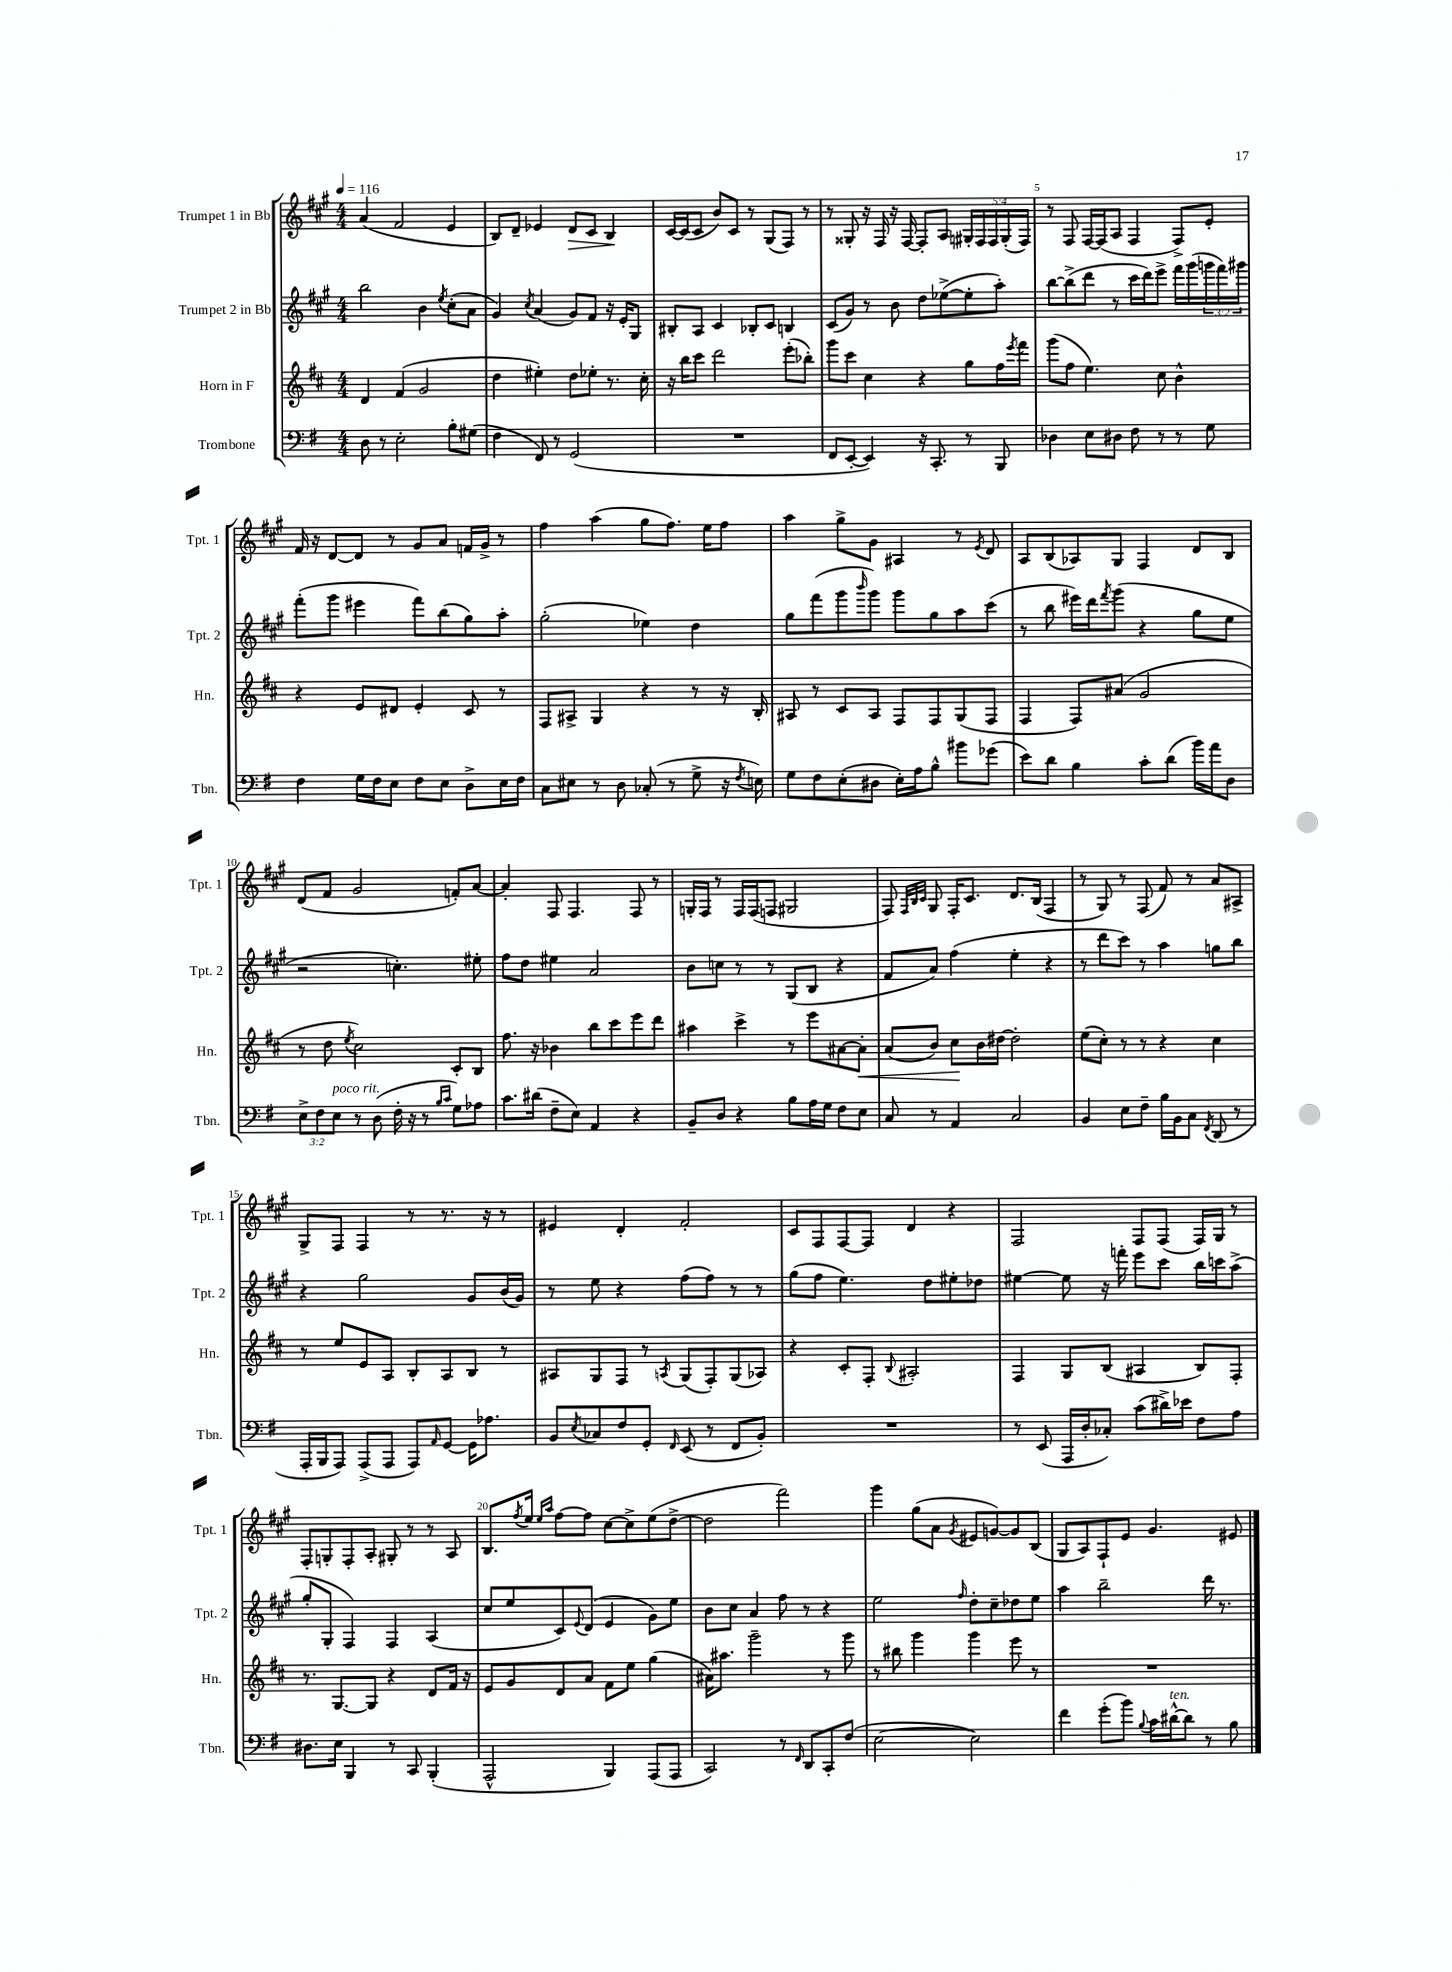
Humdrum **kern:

**kern	**kern	**kern	**kern
*staff4	*staff3	*staff2	*staff1
*clefF4	*clefG2	*clefG2	*clefG2
*k[f#]	*k[f#c#]	*k[f#c#g#]	*k[f#c#g#]
*M4/4	*M4/4	*M4/4	*M4/4
*MM116	*MM116	*MM116	*MM116
8D	4d	2bb	(4a
8r	.	.	.
2E'	(4f#	.	2f#
.	2g	4b	.
.	.	8qee	.
8B'	.	(8cc#'	4e
(8G#	.	8a	.
=	=	=	=
4F#	4dd	4g#)	8B)
.	.	.	8d~
.	.	8qcc#	.
8FF#)	4ee#')	(4a	4e-
8r	.	.	.
(2GG	8dd	8g#)	8d
.	8ee-'	8f#	8c#
.	8.r	16r	4B
.	.	16e'	.
.	.	8G#	.
.	16cc#'	.	.
=	=	=	=
1r	16r	8B#'	[16c#
.	16bb	.	(16c#]
.	8ccc#	8A	8c#
.	2ddd	4c#	8b)
.	.	.	8c#
.	.	8B-'	8r
.	.	8c#	(8G#
.	(8eee'	4B	8F#)
.	8bb-')	.	8r
=	=	=	=
8FF#	8ggg	(8c#	8r
[8EE'	8ccc#	8g#)	8G##'
4EE])	4cc#	8r	16r
.	.	.	16F#
.	.	8b	16r
.	.	.	[16F#
16r	4r	8dd	8F#']
8.CC'	.	.	.
.	.	([8ee-^	8A
8r	8gg	8ee-']	20G#'
.	.	.	20F#
.	.	.	20F#
8BBB	16ff#	8aa')	.
.	.	.	(20G#'
.	8qeee	.	.
.	16fff#	.	.
.	.	.	20F#)
=	=	=	=
4D-	(8ggg	[8bb	8r
.	8ff#	(8bb^]	8F#
8E	4.ee)	8ddd	[16F#
.	.	.	(16F#]
8D#	.	8r	8A
8F#	.	16ccc#	4F#
.	.	16ddd)	.
8r	8cc#	8eee^	.
8r	4b^^	16fff#	8F#^)
.	.	(16ggg#	.
8G	.	24ggg	8e'
.	.	24fff#)	.
.	.	24ggg#	.
=	=	=	=
4F#	4r	(8fff#'	16f#
.	.	.	16r
.	.	8ggg#	[8d
16G	8e	4eee#	8d]
16F#	.	.	.
8E	8d#	.	8r
8F#	4e'	8fff#)	8g#
8E	.	(8bb	8a
8D^	8c#	8gg#)	16f
.	.	.	16g#^
16E	8r	8aa'	8r
16F#	.	.	.
=	=	=	=
8C	8F#	(2gg#'	4ff#
8E#	8A#^	.	.
8r	4G	.	(4aa
8D	.	.	.
(8C-'	4r	4ee-)	8gg#
8r	.	.	8.ff#)
8G^	8r	4dd	.
.	.	.	16ee
16r	16r	.	8ff#
8qF#	.	.	.
16E)	16B'	.	.
=	=	=	=
8G	8A#	8gg#	4aa
8F#	8r	(8fff#	.
(8E'	8c#	8ggg#	8gg#^
.	.	16qqbbb	.
8D#	8A#	8ggg#)	8g#
16E')	8F#	8ggg#	4A#
16A	.	.	.
8B^^	8F#	8gg#	.
8b#	(8G	8aa	8r
.	.	.	8qe
(8g-	8F#	(8ccc#	8d
=	=	=	=
8e)	4F#	8r	8A
8d	.	8bb	(8B
4B	8F#)	16eee#)	8A-)
.	.	16ddd	.
.	.	8qfff#	.
.	(8a#	(8ggg#	8G#
8c'	2g	4r	4F#
(8d	.	.	.
16b)	.	8gg#	8d
16a	.	.	.
8D	.	8ee	8B
=	=	=	=
12E^	8r	2r	(8d
12F#	.	.	.
.	8dd	.	8f#
12E	.	.	.
.	8qee	.	.
8r	2cc#)	.	2g#
(8D	.	.	.
16F#'	.	4.cc')	.
16r	.	.	.
8r	.	.	.
16qqB	.	.	.
16qqc	.	.	.
8G)	8c#'	.	8f')
8A-	8B	8ee#'	[8a
=	=	=	=
8.c	8.ff#	8ff#	4a']
.	.	8dd	.
(16d#	16r	.	.
8F#~	4b-	4ee#	8F#
8E)	.	.	4.F#
4AA	8bb	2a	.
.	8ccc#	.	.
4r	8eee	.	8F#
.	8ddd	.	8r
=	=	=	=
8BB~	4aa#	8b	16G'
.	.	.	16F#
8D	.	8cc	8r
4r	4ccc#^	8r	16F#
.	.	.	(16F#
.	.	8r	8F
8B	8r	(8G#	2G#
16A	8eee	8B	.
16G	.	.	.
8F#	[8a#	4r	.
8E	8a#']	.	.
=	=	=	=
8C	(8a	8f#	8F#)
.	.	.	32qqF#
.	.	.	32qqB
.	.	.	32qqc#
8r	8b)	8a)	8G#
4AA	8cc#	(4ff#	16F#'
.	.	.	8.c#
.	16b	.	.
.	[16dd#	.	.
2C	2dd#']	4ee'	8.d
.	.	.	(16B
.	.	4r	4F#
=	=	=	=
4BB	(8ee	8r	8r
.	8cc#')	8ddd	8G#)
8E	8r	8ccc#)	8r
8F#~	8r	8r	(8F#
16B	4r	4aa	8f#)
16BB	.	.	.
8C	.	.	8r
8qFF#	.	.	.
(8DD	4cc#	8gg	8a
8r	.	8bb	8A#^
=	=	=	=
16AAA'	8r	4r	8G#^
16BBB	.	.	.
8AAA)	8ee	.	8F#
(8AAA^	8e	2gg#	4F#
8AAA	8A	.	.
8AAA)	8B'	.	8r
16qqAA	.	.	.
[8GG	8A	.	8.r
16GG]	8B	8g#	.
8.A-	.	.	16r
.	8r	(16b	8r
.	.	16g#)	.
=	=	=	=
8BB	8A#	8r	4e#
8qE	.	.	.
8C-	8G	8ee	.
8F#	8F#	4r	4d'
8GG'	8r	.	.
16qqFF#	8qA	.	.
(8EE	(8G	(8ff#	2f#'
8r	8F#')	8ff#)	.
8FF#	(8G	8r	.
8BB')	8A-)	8r	.
=	=	=	=
1r	4r	(8gg#	8c#
.	.	8ff#	8F#
.	8c#'	4.ee)	[8F#
.	8F#'	.	8F#]
.	8qqB	.	.
.	2A#'	.	4d
.	.	8dd	.
.	.	8ee#'	4r
.	.	8dd-	.
=	=	=	=
8r	4F#	[4ee#	2F#
(8EE	.	.	.
16AAA	8G	8ee#]	.
16D'	.	.	.
8C-')	(8B	16r	.
.	.	16fff'	.
(8c	4A#	8eee	8F#
16d#^)	.	8ccc#	(8F#
16e-	.	.	.
8F#	8B)	16bb	16F#)
.	.	16ccc	16G#
8A	8F#'	(8aa^	8r
=	=	=	=
8.D#	8.r	8gg#'	8F#'
.	.	8G#'	8G'
16E	[8.G	.	.
4BBB	.	4F#)	8F#'
.	8G]	.	8A'
8r	4r	4F#	8G#'
8CC	.	.	8r
(4BBB'	8d	(4A	8r
.	16f#	.	8A
.	16r	.	.
=	=	=	=
2AAA^^	8e	8cc#	8.B
.	8g	8ee	.
.	.	.	8qff#
.	.	.	16ee
.	.	.	16qqee
.	.	.	16qqaa
.	8d	8c#)	[8ff#
.	.	8qqe	.
.	8a	(8d	8ff#]
4BBB)	8f#	4e	[8cc#
.	8ee	.	8cc#^]
(8AAA	(4gg	8g#)	(8ee
8AAA	.	8ee	[8dd^
=	=	=	=
2CC)	16a#)	8b	2dd]
.	8.aa#	.	.
.	.	8cc#	.
.	2ggg~	4a	.
8r	.	8ff#	2fff#)
16qqFF#	.	.	.
8DD	.	8r	.
8CC'	8r	4r	.
(8F#	8ggg	.	.
=	=	=	=
[2E	8r	2ee	4ggg#
.	8bb#	.	.
.	4ggg	.	(8gg#
.	.	.	8a
.	.	16qqff#	8qg#
2E])	4ggg	8dd'	8e#
.	.	8cc#~	[8g)
.	8eee	8dd-	8g]
.	8r	8ee	(8B
=	=	=	=
4f#	1r	4aa	8G#
.	.	.	8A)
(8g'	.	2bb~	8F#`
8b)	.	.	8e
8qqB	.	.	.
16c	.	.	4.g#
[16d#^^	.	.	.
8d#]	.	.	.
8r	.	16ddd	.
.	.	8.r	.
8B	.	.	8e#
==	==	==	==
*-	*-	*-	*-
